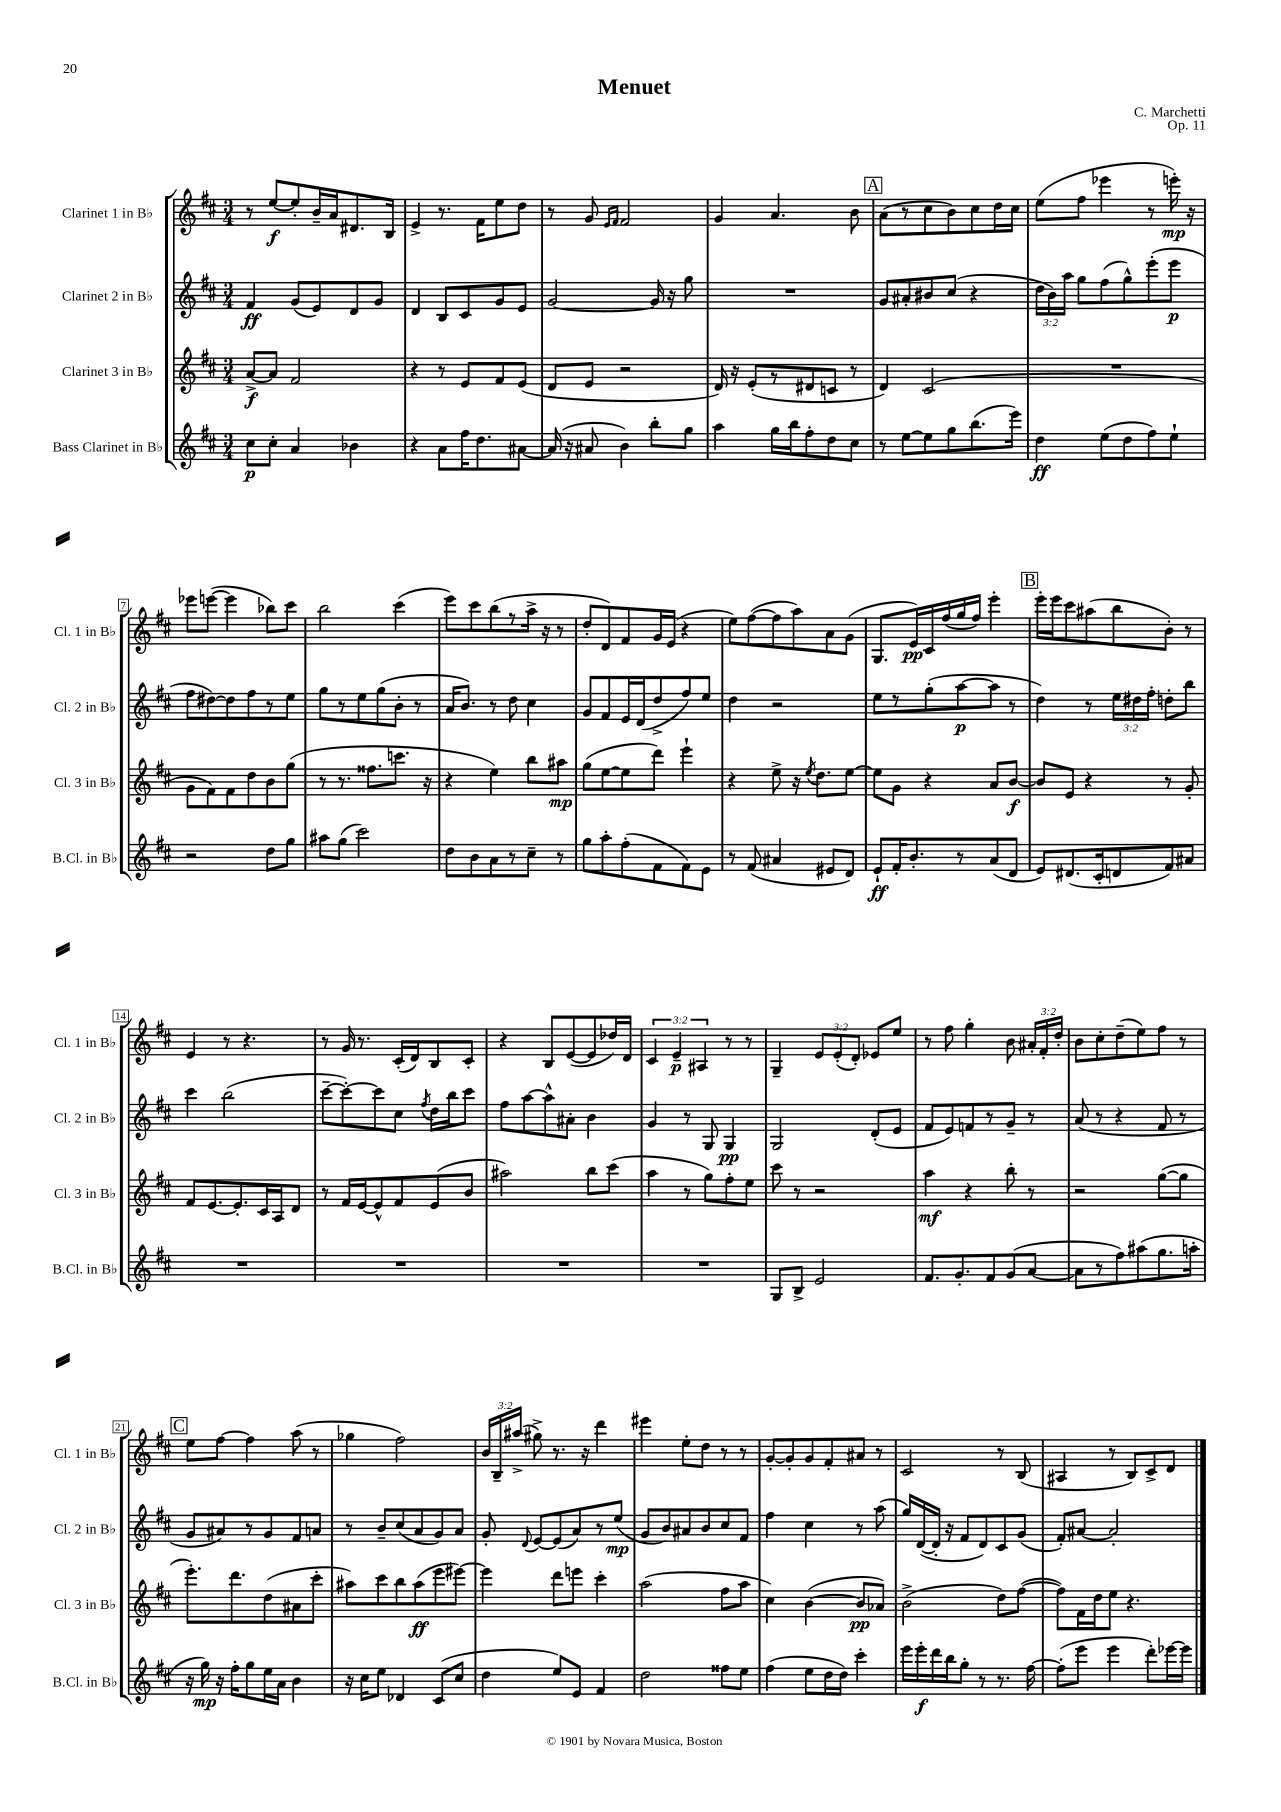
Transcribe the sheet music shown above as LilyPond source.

\header { title = "Menuet" composer = "C. Marchetti" opus = "Op. 11" }
<<
\new StaffGroup <<
\new Staff = "s0" \with { instrumentName = "Clarinet 1 in Bb" shortInstrumentName = "Cl. 1 in Bb" } {
    \clef treble \key d \major \numericTimeSignature \time 3/4 \override Staff.TupletNumber.text = #tuplet-number::calc-fraction-text
    \autoBeamOff r8 e''8[~\f e''8-. b'16-- a'16 dis'8. b16] |
    e'4-> r8. fis'16[ e''8 d''8] |
    r8 g'8 \grace { e'16[ fis'16] } fis'2 |
    g'4 a'4. b'8 |
    \mark \markup { \box "A" } a'8[( r8 cis''8 b'8) cis''8 d''16 cis''16] |
    e''8[( fis''8] ees'''4 r8 e'''16-.\mp) r16 |
    ees'''8[ e'''8]~( e'''4 bes''8[) cis'''8] |
    b''2 cis'''4( |
    e'''8[) cis'''8 b''8( r8 a''16]-> r16 r8 |
    d''8[-. d'8) fis'8 g'16 e'16]( r4 |
    e''8[) fis''8~( fis''8 a''8) a'8 g'8]( |
    g8.[ e'16\pp) cis'16 fis''16( g''16 fis''16]) e'''4-. |
    \mark \markup { \box "B" } e'''16[-. e'''16 cis'''8 ais''8( b''8 b'8]-.) r8 |
    e'4 r8 r4. |
    r8 g'16 r8. cis'16[-.( d'16) b8 cis'8]-. |
    r4 b8[ e'8~( e'8 des''16) d'16] |
    \tuplet 3/2 { cis'4 e'4--\p ais4 } r8 r8 |
    g4-- \tuplet 3/2 { e'8[ e'8-.( d'8]-.) } ees'8[ e''8] |
    r8 fis''8 g''4-. b'8 \tuplet 3/2 { ais'16[-. fis'16-. d''16]-. } |
    b'8[ cis''8-. d''8--( e''8) fis''8] r8 |
    \mark \markup { \box "C" } e''8[ fis''8]~ fis''4 a''8( r8 |
    ges''4 fis''2) |
    \tuplet 3/2 { b'16[ b16-- ais''16]->( } gis''8->) r8. r16 d'''4 |
    eis'''4 e''8[-. d''8] r8 r8 |
    g'8[~-. g'8-. g'8 fis'8-. ais'8] r8 |
    cis'2 r8 b8( |
    ais4 r8 b8[) cis'8-> d'8] \bar "|." |
}
\new Staff = "s1" \with { instrumentName = "Clarinet 2 in Bb" shortInstrumentName = "Cl. 2 in Bb" } {
    \clef treble \key d \major \numericTimeSignature \time 3/4 \override Staff.TupletNumber.text = #tuplet-number::calc-fraction-text
    \autoBeamOff fis'4\ff g'8[( e'8) d'8 g'8] |
    d'4 b8[ cis'8 g'8 e'8] |
    g'2~ g'16 r16 g''8 |
    R2. |
    \mark \markup { \box "A" } g'8[ ais'8-. bis'8 cis''8]( r4 |
    \tuplet 3/2 { d''16[ b'16) a''16] } g''8[ fis''8( g''8-^) e'''8-.( e'''8]\p |
    fis''8[ dis''8~) dis''8 fis''8 r8 e''8] |
    g''8[ r8 e''8 g''8( b'8]-. r8 |
    a'16[ b'8.]) r8 d''8 cis''4 |
    g'8[ fis'8 e'16 d'16( d''8-> fis''8) e''8] |
    d''4 r2 |
    e''8[ r8 g''8-.( a''8~\p a''8] r8 |
    \mark \markup { \box "B" } d''4) r8 \tuplet 3/2 { e''16[ dis''16 fis''16]-. } d''8[-. b''8] |
    cis'''4 b''2( |
    cis'''8[~-- cis'''8~-.) cis'''8 cis''8] \acciaccatura { fis''8 } d''16[ b''16 cis'''8] |
    fis''8[ a''8~ a''8-^ ais'8]-. b'4 |
    g'4 r8 g8 g4\pp |
    g2 d'8[-.( e'8] |
    fis'8[ e'8) f'8 r8 g'8]-- r8 |
    a'8( r8 r4 fis'8 r8 |
    \mark \markup { \box "C" } g'8[ ais'8) r8 g'8 fis'8 a'8] |
    r8 b'8[-- cis''8( a'8 g'8) a'8] |
    g'8-. \appoggiatura { d'8 } e'8[~ e'8( a'8) r8 e''8]\mp( |
    g'8[ b'8) ais'8 b'8 cis''8 fis'8] |
    fis''4 cis''4 r8 a''8( |
    g''16[) d'16~( d'16]-. r16 fis'8[ d'8) cis'8 g'8]( |
    fis'8[-.) ais'8]~ ais'2-. \bar "|." |
}
\new Staff = "s2" \with { instrumentName = "Clarinet 3 in Bb" shortInstrumentName = "Cl. 3 in Bb" } {
    \clef treble \key d \major \numericTimeSignature \time 3/4
    \autoBeamOff a'8[~->\f a'8] fis'2 |
    r4 r8 e'8[ fis'8 e'8]( |
    d'8[ e'8] r2 |
    d'16) r16 e'8[-.( r8 dis'8 c'8] r8 |
    \mark \markup { \box "A" } d'4) cis'2( |
    R2. |
    g'8[ fis'8) fis'8 d''8 b'8 g''8]( |
    r8 r8. fisis''8.[ c'''8.] r16 |
    r4 e''4) b''8[ ais''8]\mp |
    g''8[( e''8~ e''8 d'''8]) e'''4-! |
    r4 e''8-> r16 \acciaccatura { e''8 } d''8.[ e''8]~ |
    e''8[ g'8] r4 a'8[ b'8]~\f |
    \mark \markup { \box "B" } b'8[ e'8] r4 r8 g'8-. |
    fis'8[ e'8.~ e'8.-. cis'16 a16 d'8] |
    r8 fis'16[ e'16~ e'8-^ fis'8 e'8( b'8] |
    ais''2) b''8[ cis'''8]( |
    a''4 r8 g''8[) fis''8-. e''8] |
    cis'''8 r8 r2 |
    a''4\mf r4 b''8-. r8 |
    r2 g''8[~( g''8] |
    \mark \markup { \box "C" } e'''8.[-.) d'''8. d''8( ais'8 cis'''8]-. |
    ais''8[) cis'''8 b''8 ais''8\ff( e'''8 eis'''8]~) |
    eis'''4 d'''8[ e'''8] cis'''4-. |
    a''2( fis''8[ a''8] |
    cis''4) b'4~( b'8[\pp aes'8]) |
    b'2->( d''8[) fis''8]~( |
    fis''8[) fis'16 d''16 e''8] r4. \bar "|." |
}
\new Staff = "s3" \with { instrumentName = "Bass Clarinet in Bb" shortInstrumentName = "B.Cl. in Bb" } {
    \clef treble \key d \major \numericTimeSignature \time 3/4
    \autoBeamOff cis''8[\p cis''8]-. a'4 bes'4 |
    r4 a'8[ fis''16 d''8. ais'8]~ |
    ais'16( r16 ais'8 b'4) b''8[-. g''8] |
    a''4 g''16[ b''16 fis''8-. d''8 cis''8] |
    \mark \markup { \box "A" } r8 e''8[~ e''8 g''8 b''8.( e'''16]) |
    d''4\ff e''8[( d''8 fis''8) e''8]-! |
    r2 d''8[ g''8] |
    ais''8[ g''8]( cis'''2) |
    d''8[ b'8 a'8 r8 cis''8]-- r8 |
    g''8[ a''8-. fis''8-.( fis'8 fis'8) e'8] |
    r8 fis'8( ais'4 eis'8[ d'8]) |
    e'8[-!\ff fis'16-. b'8.-. r8 a'8( d'8] |
    \mark \markup { \box "B" } e'8[) dis'8.( cis'16-. d'8 fis'8) ais'8] |
    R2. |
    R2. |
    R2. |
    R2. |
    g8[ b8]-> e'2 |
    fis'8.[ g'8.-. fis'8 g'8( a'8]~ |
    a'8[ r8 fis''8) ais''8( g''8. a''16]-. |
    \mark \markup { \box "C" } r16 g''16\mp) r16 fis''16[-. g''8 e''16 a'16] b'4 |
    r16 cis''16[ e''8] des'4 cis'8[( cis''8] |
    d''4 e''8[) e'8] fis'4 |
    d''2 fisis''8[ e''8] |
    fis''4( e''8[ d''16 d''16]) cis'''4-. |
    e'''16[ e'''16-.\f d'''16 b''16 g''8]-. r8 r8. fis''16~ |
    fis''8[-.( e'''8] e'''4 d'''8[-.) ees'''16~ ees'''16] \bar "|." |
}
>>
>>
\layout { \context { \Score \override BarNumber.stencil = #(make-stencil-boxer 0.1 0.3 ly:text-interface::print) } }
